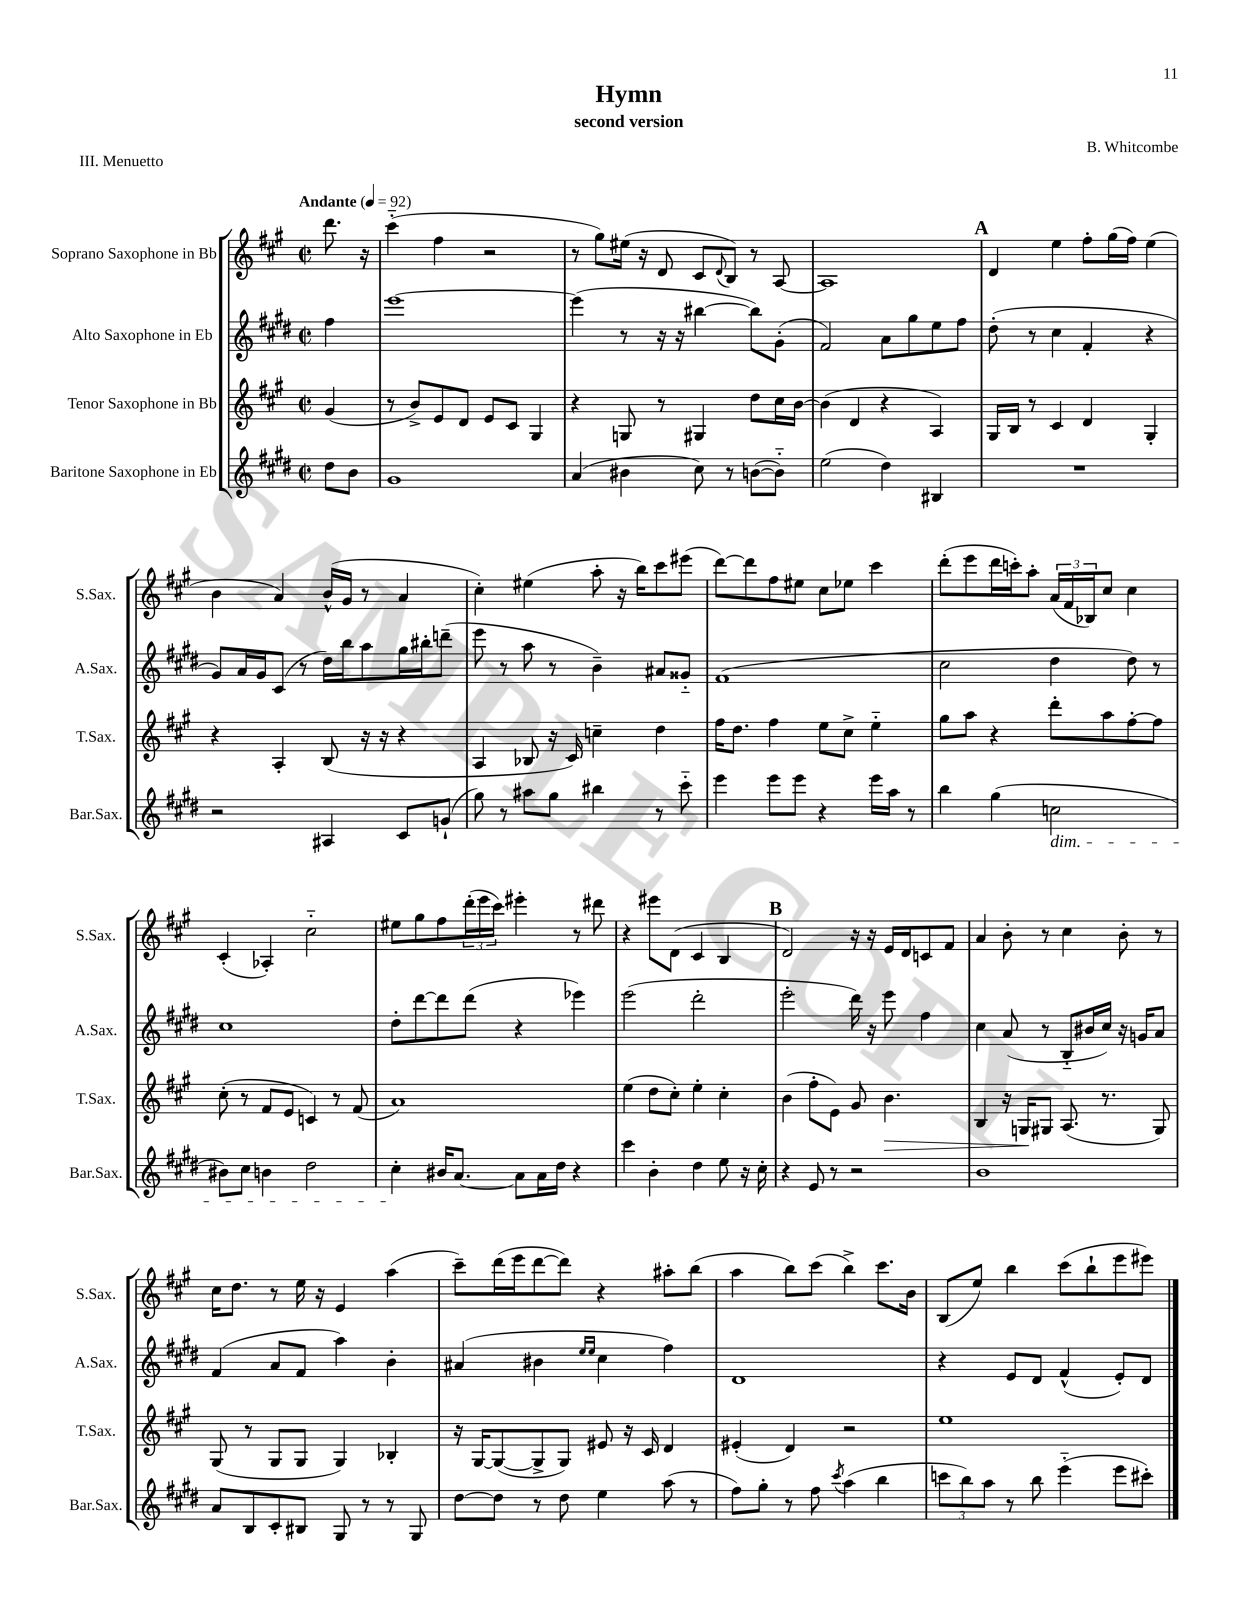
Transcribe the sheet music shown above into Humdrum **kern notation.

**kern	**kern	**kern	**kern
*staff4	*staff3	*staff2	*staff1
*clefG2	*clefG2	*clefG2	*clefG2
*k[f#c#g#d#]	*k[f#c#g#]	*k[f#c#g#d#]	*k[f#c#g#]
*M2/2	*M2/2	*M2/2	*M2/2
*met(c|)	*met(c|)	*met(c|)	*met(c|)
*MM92	*MM92	*MM92	*MM92
8dd#	(4g#	4ff#	8.ddd
8b	.	.	.
.	.	.	16r
=	=	=	=
1g#	8r	[1eee	(4ccc#'~
.	8b^)	.	.
.	8e	.	4ff#
.	8d	.	.
.	8e	.	2r
.	8c#	.	.
.	4G#	.	.
=	=	=	=
(4a	4r	(4eee]	8r
.	.	.	8gg#)
4b#	8G	8r	(16ee#
.	.	.	16r
.	8r	16r	8d
.	.	16r	.
8cc#)	4G#	[4bb#	8c#
.	.	.	8qqd
8r	.	.	8B)
([8b	8dd	8bb#])	8r
8b'~])	16cc#	(8g#'	[8A
.	[16b	.	.
=	=	=	=
(2ee	(4b]	2f#)	1A]
.	4d	.	.
4dd#)	4r	8a	.
.	.	8gg#	.
4B#	4A)	8ee	.
.	.	8ff#	.
=	=	=	=
1r	16G#	(8dd#'	4d
.	16B	.	.
.	8r	8r	.
.	4c#	4cc#	4ee
.	4d	4f#'	8ff#'
.	.	.	(16gg#
.	.	.	16ff#)
.	4G#'	4r	(4ee
=	=	=	=
2r	4r	8g#)	4b
.	.	16a	.
.	.	16g#	.
.	4A'	(8c#	4a)
.	.	8r	.
4A#	(8B	16dd#)	(16b^^
.	.	16bb	16g#
.	16r	8aa	8r
.	16r	.	.
8c#	4r	16gg#	4a
.	.	16bb#'	.
(8g`	.	(8ddd~	.
=	=	=	=
8gg#)	4A	8eee	4cc#')
8r	.	8r	.
8aa#	8B-	8aa	(4ee#
8gg#	16r	8r	.
.	16c#)	.	.
4bb#	4cc~	4b~)	8aa'
.	.	.	16r
.	.	.	16bb)
8r	4dd	8a#	8ccc#
8ccc#'~	.	8g##'~	(8eee#
=	=	=	=
4eee	16ff#	(1f#	[8ddd)
.	8.dd	.	.
.	.	.	8ddd]
8eee	4ff#	.	8ff#
8eee	.	.	8ee#
4r	8ee	.	8cc#
.	8cc#^	.	8ee-
16eee	4ee'~	.	4ccc#
16aa	.	.	.
8r	.	.	.
=	=	=	=
4bb	8gg#	2cc#	(8ddd'
.	8aa	.	8eee
(4gg#	4r	.	16ddd
.	.	.	16ccc')
.	.	.	8aa'
2cc	8ddd'	4dd#	(24a
.	.	.	24f#
.	.	.	24B-)
.	8aa	.	8cc#
.	[8ff#'	8dd#)	4cc#
.	8ff#]	8r	.
=	=	=	=
8b#)	(8cc#'	1cc#	(4c#'
8cc#	8r	.	.
4b	8f#	.	4A-')
.	8e	.	.
2dd#	4c)	.	2cc#'~
.	8r	.	.
.	(8f#	.	.
=	=	=	=
4cc#'	1a)	8dd#'	8ee#
.	.	[8ddd#	8gg#
16b#	.	8ddd#]	8ff#
[8.a	.	.	.
.	.	(8ddd#	(24ddd'
.	.	.	24eee
.	.	.	24ccc#)
8a]	.	4r	4eee#'
16a	.	.	.
16dd#	.	.	.
4r	.	4eee-)	8r
.	.	.	8ddd#
=	=	=	=
4ccc#	(4ee	(2eee	4r
4b'	8dd	.	8eee#
.	8cc#')	.	(8d
4dd#	4ee'	2ddd#'	4c#
8ee	4cc#'	.	4B
16r	.	.	.
16cc#'	.	.	.
=	=	=	=
4r	(4b	2eee'	2d)
8e	8ff#'	.	.
8r	8e)	.	.
2r	8g#	16ddd#)	16r
.	.	16r	16r
.	4.b	8eee	16e
.	.	.	16d
.	.	4ff#	8c
.	.	.	8f#
=	=	=	=
1b	4B	4cc#	4a
.	16r	(8a	8b'
.	16G	.	.
.	8G#	8r	8r
.	(8.A	8B'~	4cc#
.	.	16b#	.
.	8.r	16cc#)	.
.	.	16r	8b'
.	.	16g	.
.	8G#)	8a	8r
=	=	=	=
8a	(8G#	(4f#	16cc#
.	.	.	8.dd
8B	8r	.	.
8c#'	8G#	8a	8r
8B#	8G#	8f#	16ee
.	.	.	16r
8G#	4G#)	4aa)	4e
8r	.	.	.
8r	4B-'	4b'	(4aa
8G#	.	.	.
=	=	=	=
[8dd#	16r	(4a#	8ccc#~)
.	[16G#	.	.
8dd#]	(8G#_	.	(16ddd
.	.	.	16eee
8r	8G#^]	4b#	[8ddd
8dd#	8G#)	.	8ddd])
.	.	16qqee	.
.	.	16qqee	.
4ee	8e#	4cc#	4r
.	16r	.	.
.	16c#	.	.
(8aa	4d	4ff#)	8aa#'
8r	.	.	(8bb
=	=	=	=
8ff#)	(4e#'	1d#	4aa
8gg#'	.	.	.
8r	4d)	.	8bb)
8ff#	.	.	(8ccc#
8qccc#	.	.	.
(4aa	2r	.	4bb^)
4bb	.	.	8.ccc#
.	.	.	16b
=	=	=	=
12ccc	1ee	4r	(8B
12bb)	.	.	.
.	.	.	8ee)
12aa	.	.	.
8r	.	8e	4bb
8bb	.	8d#	.
(4eee'~	.	(4f#^^	(8ccc#
.	.	.	8bb`
8eee	.	8e')	8eee
8ccc#')	.	8d#	8eee#)
==	==	==	==
*-	*-	*-	*-
